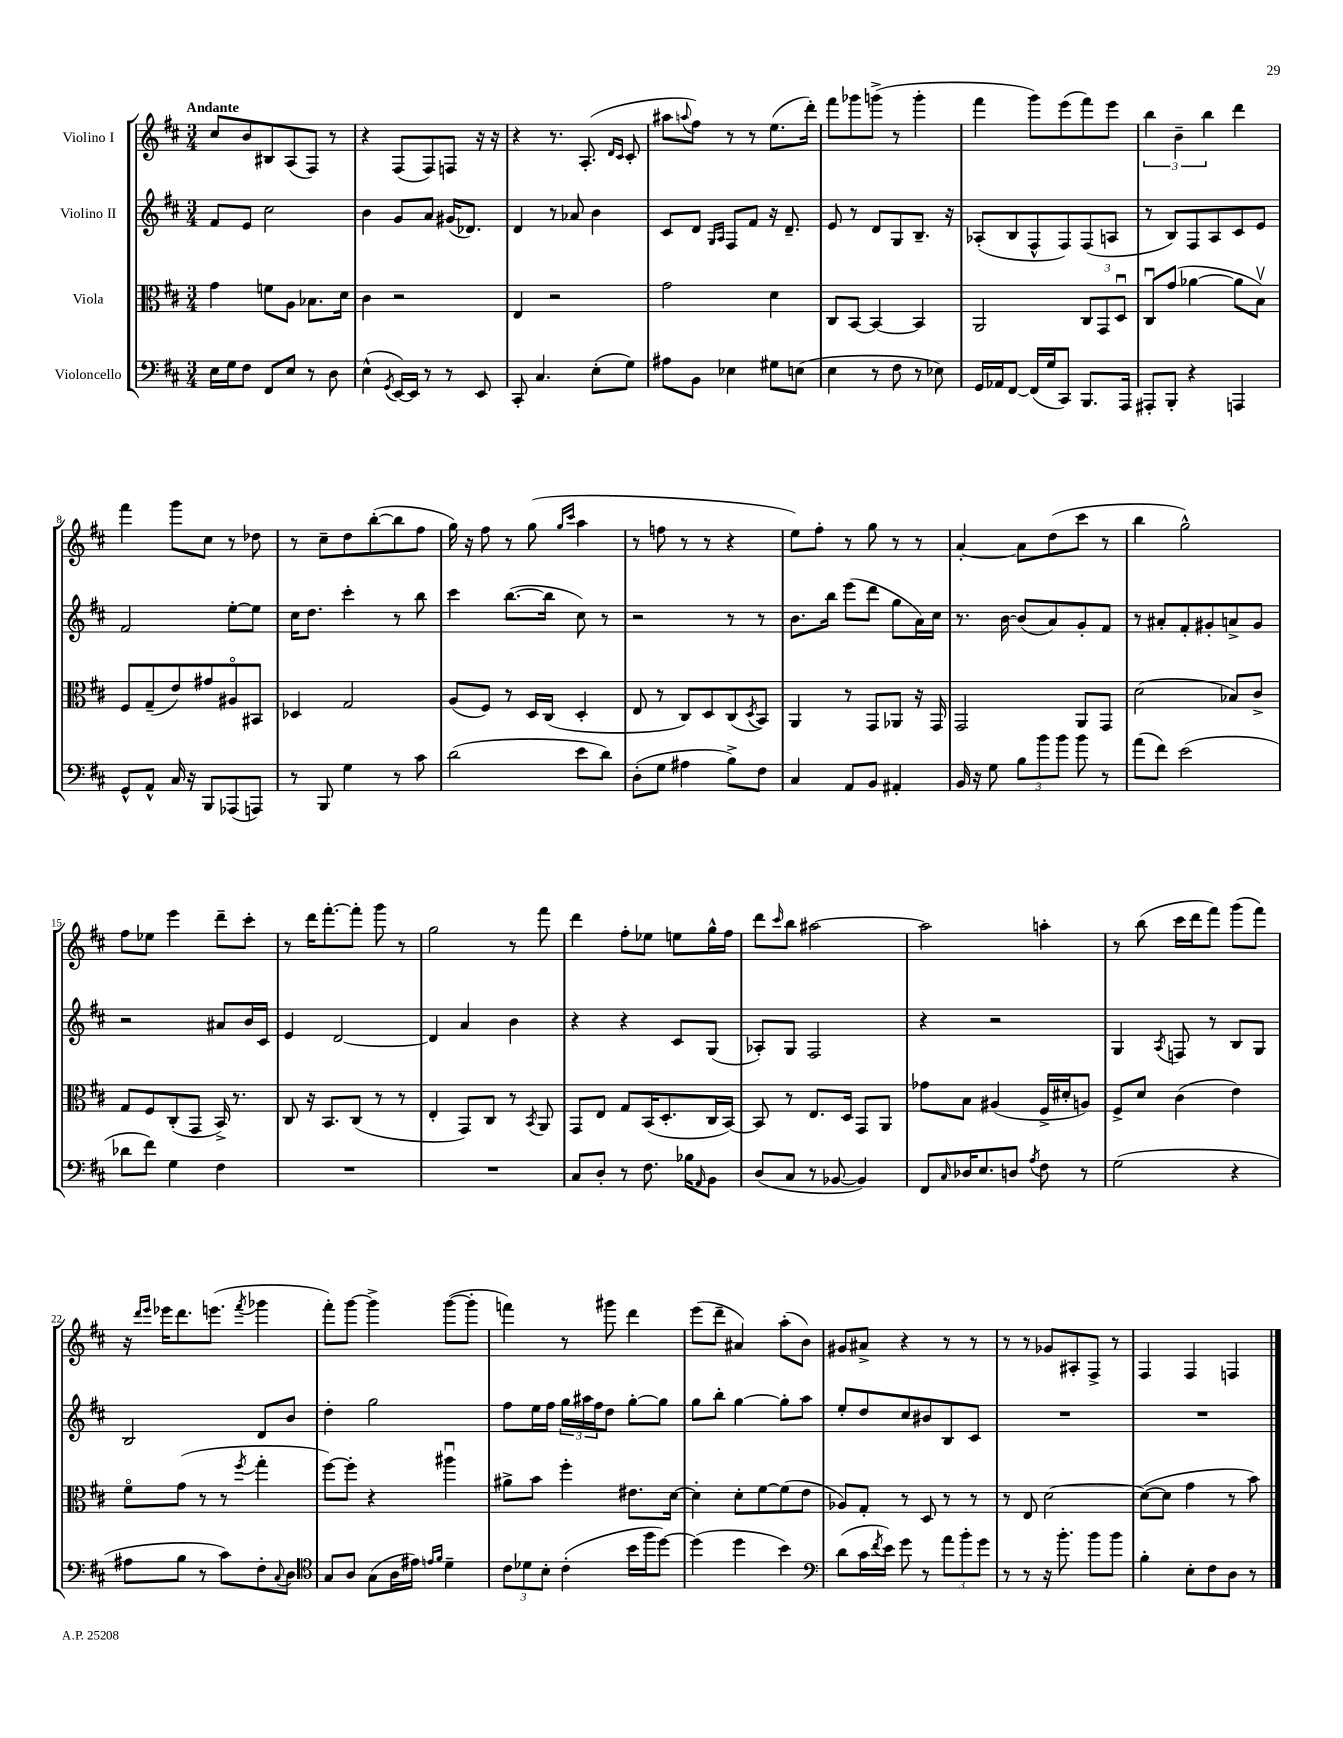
<<
\new StaffGroup <<
\new Staff = "s0" \with { instrumentName = "Violino I" } {
    \clef treble \key d \major \numericTimeSignature \time 3/4 \tempo "Andante"
    cis''8 b'8 bis8 a8( fis8) r8 |
    r4 fis8( fis8) f8 r16 r16 |
    r4 r8. a8.-.( \grace { d'16 cis'16 } cis'8-. |
    ais''8 \appoggiatura { a''8 } fis''8) r8 r8 e''8.( d'''16-.) |
    fis'''8 ges'''8 g'''8->( r8 g'''4-. |
    fis'''4 g'''8) e'''8( fis'''8) e'''8 |
    \tuplet 3/2 { b''4 b'4-- b''4 } d'''4 |
    fis'''4 g'''8 cis''8 r8 des''8 |
    r8 cis''8-- d''8 b''8~-.( b''8 fis''8 |
    g''16) r16 fis''8 r8 g''8( \grace { g''16 cis'''16 } a''4 |
    r8 f''8 r8 r8 r4 |
    e''8) fis''8-. r8 g''8 r8 r8 |
    a'4~-. a'8 d''8( cis'''8 r8 |
    b''4 g''2-^) |
    fis''8 ees''8 e'''4 d'''8-- cis'''8-. |
    r8 d'''16 fis'''8.~-. fis'''8-. g'''8 r8 |
    g''2 r8 fis'''8 |
    d'''4 fis''8-. ees''8 e''8 g''16-^ fis''16 |
    d'''8 \grace { cis'''16 } b''8 ais''2~ |
    ais''2 a''4-. |
    r8 b''8( cis'''16 d'''16 fis'''8) g'''8( fis'''8) |
    r16 \grace { d'''16 e'''16 } ees'''16 d'''8. e'''8.( \acciaccatura { fis'''8 } ges'''4 |
    fis'''8-.) g'''8~ g'''4-> g'''8~( g'''8-. |
    f'''4) r8 gis'''8 d'''4 |
    e'''8( d'''8-- ais'4) a''8-.( b'8) |
    gis'8 ais'8-> r4 r8 r8 |
    r8 r8 ges'8 ais8-. fis8-> r8 |
    fis4 fis4 f4 \bar "|." |
}
\new Staff = "s1" \with { instrumentName = "Violino II" } {
    \clef treble \key d \major \numericTimeSignature \time 3/4
    fis'8 e'8 cis''2 |
    b'4 g'8 a'8 gis'16( des'8.) |
    d'4 r8 aes'8 b'4 |
    cis'8 d'8 \grace { g16 a16 } fis8 fis'8 r16 d'8.-- |
    e'8 r8 d'8 g8 b8.-- r16 |
    aes8-.( b8 fis8-^ fis8) fis8( a8 |
    r8 b8) fis8 a8 cis'8 e'8 |
    fis'2 e''8~-. e''8 |
    cis''16 d''8. cis'''4-. r8 b''8 |
    cis'''4 b''8.~( b''16 cis''8) r8 |
    r2 r8 r8 |
    b'8. b''16 e'''8( d'''8 g''8 a'16) cis''16 |
    r8. b'16~ b'8( a'8) g'8-. fis'8 |
    r8 ais'8-. fis'8-. gis'8-. a'8-> gis'8 |
    r2 ais'8 b'16 cis'16 |
    e'4 d'2~ |
    d'4 a'4 b'4 |
    r4 r4 cis'8 g8( |
    aes8-.) g8 fis2 |
    r4 r2 |
    g4 \acciaccatura { a8 } f8 r8 b8 g8 |
    b2 d'8 b'8 |
    d''4-. g''2 |
    fis''8 e''16 fis''16 \tuplet 3/2 { g''16 ais''16 fis''16 } d''8 g''8~-. g''8 |
    g''8 b''8-. g''4~ g''8-. a''8 |
    e''8-. d''8 cis''8 bis'8 b8 cis'8 |
    R2. |
    R2. \bar "|." |
}
\new Staff = "s2" \with { instrumentName = "Viola" } {
    \clef alto \key d \major \numericTimeSignature \time 3/4
    g'4 f'8 a8 bes8. d'16 |
    cis'4 r2 |
    e4 r2 |
    g'2 d'4 |
    cis8 b,8~ b,4~ b,4 |
    a,2 \tuplet 3/2 { cis8 g,8 d8\downbow } |
    cis8\downbow g'8( aes'4~ aes'8 b8\upbow) |
    fis8 g8--( e'8) gis'8 ais8\flageolet bis,8 |
    des4 g2 |
    a8( fis8) r8 d16 cis16( d4-. |
    e8 r8 cis8) d8 cis8( \acciaccatura { d8 } b,8) |
    a,4 r8 g,8 aes,8 r16 g,16 |
    g,2 a,8 g,8 |
    d'2( bes8) cis'8-> |
    g8 fis8 cis8-.( g,8 b,16->) r8. |
    cis8 r16 b,8. cis8( r8 r8 |
    e4-. g,8) cis8 r8 \acciaccatura { b,8 } a,8 |
    g,8 e8 g8 b,16( d8.-. cis16 b,16~) |
    b,8 r8 e8. d16 g,8 a,8 |
    ges'8 b8 ais4( fis16-> dis'16-. a8) |
    fis8-> d'8 cis'4( e'4) |
    fis'8\flageolet g'8( r8 r8 \acciaccatura { fis''8 } g''4-. |
    fis''8~) fis''8-. r4 ais''4\downbow |
    ais'8-> b'8 fis''4-. eis'8. d'16~ |
    d'4-. d'8-. fis'8~ fis'8( e'8 |
    aes8) g8-. r8 d8 r8 r8 |
    r8 e8 d'2~ |
    d'8~( d'8 g'4 r8 b'8) \bar "|." |
}
\new Staff = "s3" \with { instrumentName = "Violoncello" } {
    \clef bass \key d \major \numericTimeSignature \time 3/4
    e16 g16 fis8 fis,8 e8 r8 d8 |
    e4-^( \acciaccatura { g,8 } e,16~) e,16 r8 r8 e,8 |
    cis,8-. cis4. e8-.( g8) |
    ais8 b,8 ees4 gis8 e8( |
    e4 r8 fis8 r8 ees8) |
    g,16 aes,16 fis,8~ fis,16( g16 cis,8) b,,8. a,,16 |
    ais,,8-. b,,8-. r4 a,,4 |
    g,8-^ a,8-^ cis16 r16 b,,8 aes,,8( a,,8) |
    r8 b,,8 g4 r8 cis'8 |
    d'2( e'8 d'8) |
    d8-.( g8 ais4 b8->) fis8 |
    cis4 a,8 b,8 ais,4-. |
    b,16 r16 g8 \tuplet 3/2 { b8 b'8 b'8 } b'8 r8 |
    a'8( fis'8) e'2( |
    des'8 fis'8) g4 fis4 |
    R2. |
    R2. |
    cis8 d8-. r8 fis8. bes16 \grace { a,16 } b,8 |
    d8( cis8 r8 bes,8~ bes,4) |
    fis,8 \grace { cis16 } des16 e8. d8 \acciaccatura { a8 } fis8 r8 |
    g2( r4 |
    ais8 b8 r8 cis'8) fis8-. \appoggiatura { cis8 } d8 |
    \clef tenor g8 a8 g8( a16 eis'16) \grace { e'16 fis'16 } d'4-- |
    \tuplet 3/2 { cis'8 des'8 b8-. } cis'4-.( b'16 fis''16 d''8~) |
    d''4( d''4 b'4) |
    \clef bass d'8( cis'16 \acciaccatura { fis'8 } e'16) g'8 r8 \tuplet 3/2 { a'8 b'8-. g'8 } |
    r8 r8 r16 b'8.-. b'8 b'8 |
    b4-. e8-. fis8 d8 r8 \bar "|." |
}
>>
>>
